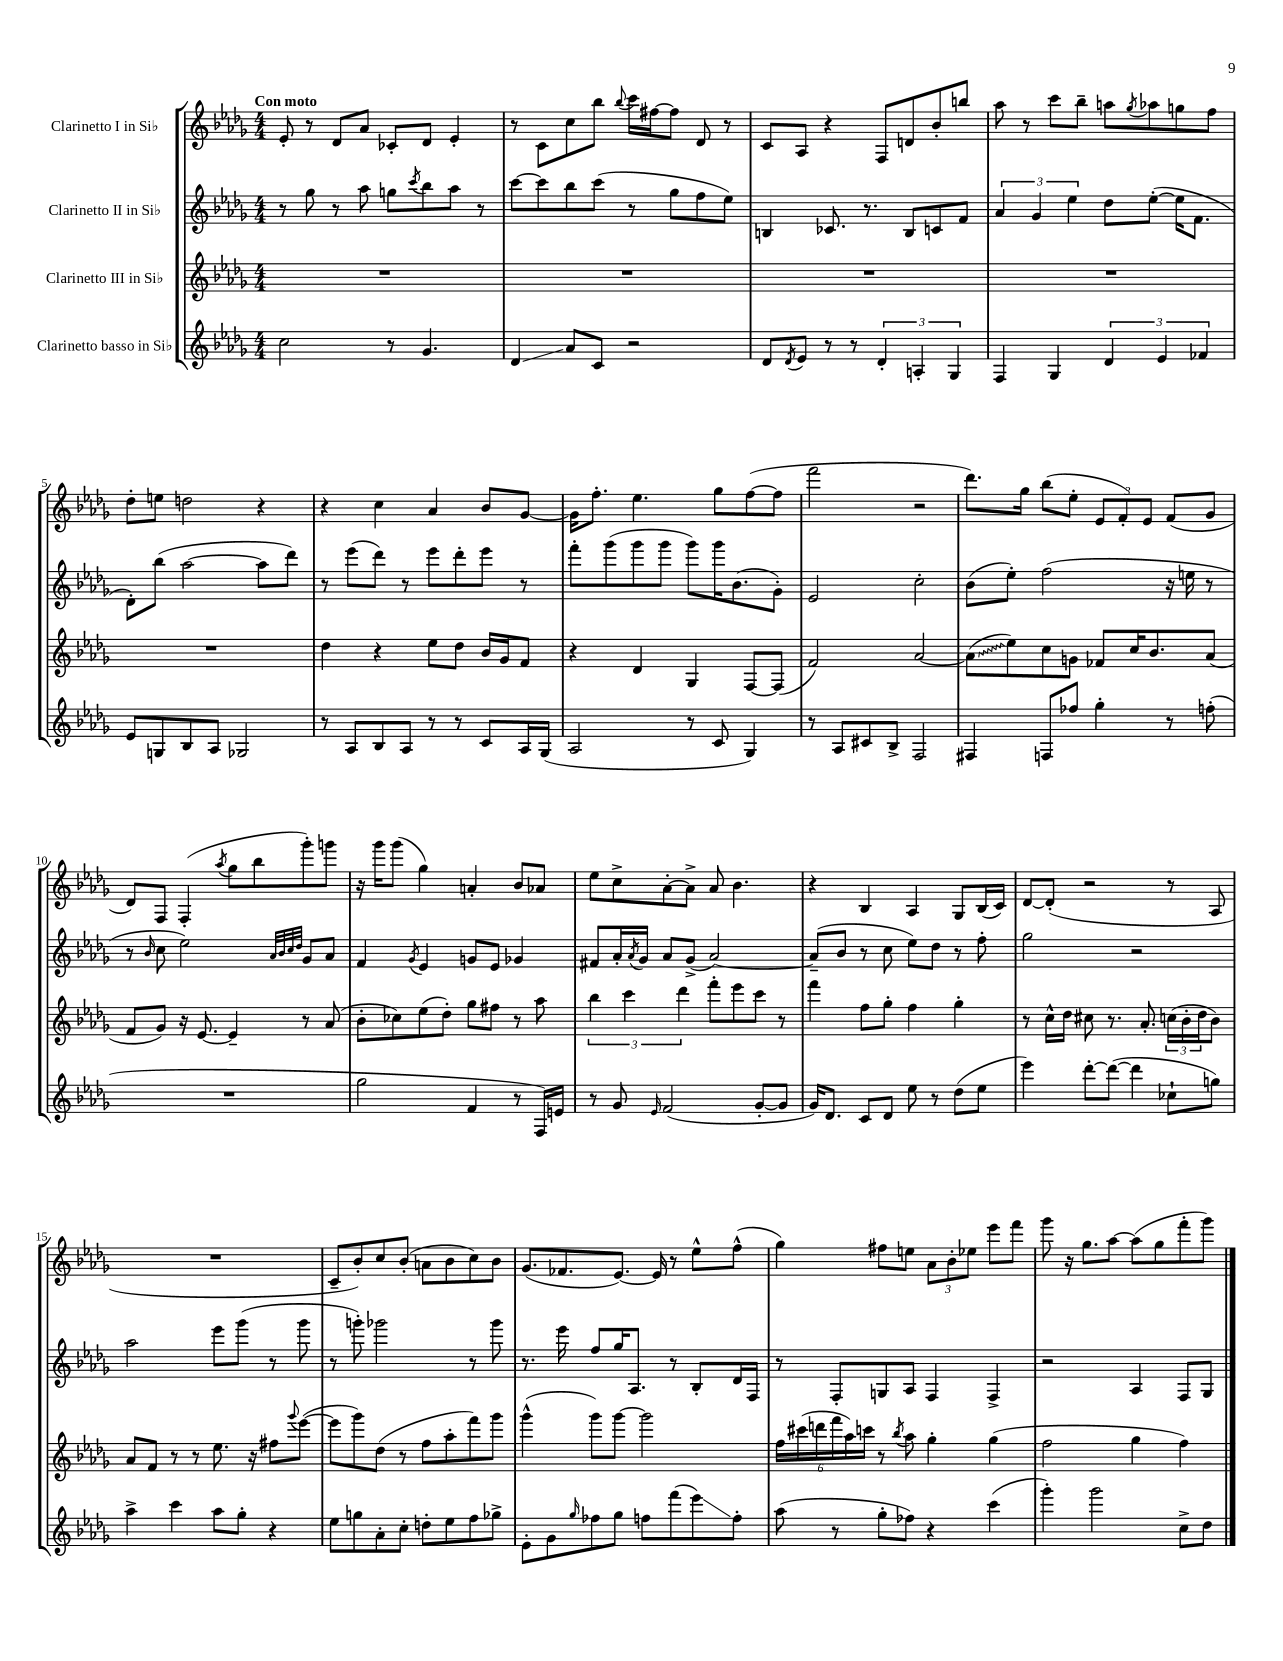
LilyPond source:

<<
\new StaffGroup <<
\new Staff = "s0" \with { instrumentName = "Clarinetto I in Sib" } {
    \clef treble \key des \major \numericTimeSignature \time 4/4 \tempo "Con moto"
    ees'8-. r8 des'8 aes'8 ces'8-. des'8 ees'4-. |
    r8 c'8 c''8 bes''8 \appoggiatura { bes''8 } c'''16 fis''16~ fis''8 des'8 r8 |
    c'8 aes8 r4 f8 d'8 bes'8-. b''8 |
    aes''8 r8 c'''8 bes''8-- a''8 \acciaccatura { ges''8 } aes''8 g''8 f''8 |
    des''8-. e''8 d''2 r4 |
    r4 c''4 aes'4 bes'8 ges'8~ |
    ges'16 f''8.-. ees''4. ges''8 f''8~( f''8 |
    f'''2 r2 |
    des'''8.) ges''16 bes''8( ees''8-. \tuplet 3/2 { ees'8 f'8-.) ees'8 } f'8( ges'8 |
    des'8) f8 f4-.( \acciaccatura { aes''8 } ges''8 bes''8 ges'''8-.) g'''8 |
    r16 ges'''16 ges'''8( ges''4) a'4-. bes'8 aes'8 |
    ees''8 c''8-> aes'8~-. aes'8-> aes'8 bes'4. |
    r4 bes4 aes4 ges8 bes16( c'16) |
    des'8~ des'8-.( r2 r8 aes8 |
    R1 |
    c'8-- bes'8-.) c''8 bes'8-.( a'8 bes'8 c''8) bes'8 |
    ges'8.( fes'8. ees'8.~) ees'16 r8 ees''8-^ f''8-^( |
    ges''4) fis''8 e''8 \tuplet 3/2 { aes'8 bes'8-. ees''8 } ees'''8 f'''8 |
    ges'''8 r16 ges''8. aes''8~ aes''8( ges''8 f'''8-. ges'''8) \bar "|." |
}
\new Staff = "s1" \with { instrumentName = "Clarinetto II in Sib" } {
    \clef treble \key des \major \numericTimeSignature \time 4/4
    r8 ges''8 r8 aes''8 g''8 \acciaccatura { c'''8 } bes''8 aes''8 r8 |
    c'''8~ c'''8 bes''8 c'''8( r8 ges''8 f''8 ees''8) |
    b4 ces'8. r8. b8 c'8 f'8 |
    \tuplet 3/2 { aes'4 ges'4 ees''4 } des''8 ees''8~-.( ees''16 f'8. |
    des'8-.) bes''8( aes''2~ aes''8 des'''8) |
    r8 ees'''8( des'''8) r8 ees'''8 des'''8-. ees'''8 r8 |
    f'''8-. ges'''8( ges'''8 ges'''8 ges'''8) ges'''16 bes'8.( ges'8-.) |
    ees'2 c''2-. |
    bes'8( ees''8-.) f''2( r16 e''16 r8 |
    r8 \grace { bes'16 } c''8 ees''2) \grace { aes'32 bes'32 c''32 des''32 } ges'8 aes'8 |
    f'4 \acciaccatura { ges'8 } ees'4 g'8 ees'8 ges'4 |
    fis'8 aes'16-. \acciaccatura { aes'8 } ges'16 aes'8 ges'8->( aes'2~) |
    aes'8--( bes'8 r8 c''8 ees''8) des''8 r8 f''8-. |
    ges''2 r2 |
    aes''2 ees'''8 ges'''8( r8 ges'''8 |
    r8 g'''8-.) ges'''2 r8 ges'''8 |
    r8. ees'''16 f''8 ges''16 aes8. r8 bes8-. des'16 f16 |
    r8 f8-. g8 aes8 f4 f4-> |
    r2 aes4 f8 ges8 \bar "|." |
}
\new Staff = "s2" \with { instrumentName = "Clarinetto III in Sib" } {
    \clef treble \key des \major \numericTimeSignature \time 4/4
    R1 |
    R1 |
    R1 |
    R1 |
    R1 |
    des''4 r4 ees''8 des''8 bes'16 ges'16 f'8 |
    r4 des'4 ges4 f8~ f8( |
    f'2) aes'2~ |
    \once \override Glissando.style = #'zigzag aes'8\glissando( ees''8) c''8 g'8 fes'8 c''16 bes'8. aes'8( |
    f'8 ges'8) r16 ees'8.~ ees'4-- r8 aes'8( |
    bes'8-. ces''8) ees''8( des''8-.) ges''8 fis''8 r8 aes''8 |
    \tuplet 3/2 { bes''4 c'''4 des'''4 } f'''8-. ees'''8 c'''8 r8 |
    f'''4 f''8 ges''8-. f''4 ges''4-. |
    r8 c''16-^ des''16 cis''8 r8. aes'8.-. \tuplet 3/2 { c''16( bes'16-. des''16 } bes'8) |
    aes'8 f'8 r8 r8 ees''8. r16 fis''8 \appoggiatura { ges'''8 } ees'''8~( |
    ees'''8 ges'''8) des''8( r8 f''8 aes''8-. f'''8) ges'''8 |
    ges'''4-^( ges'''8) ges'''8~ ges'''2 |
    \tuplet 6/4 { f''16 cis'''16( d'''16 f'''16 aes''16) c'''16 } r8 \acciaccatura { bes''8 } aes''8 ges''4-. ges''4( |
    f''2 ges''4 f''4) \bar "|." |
}
\new Staff = "s3" \with { instrumentName = "Clarinetto basso in Sib" } {
    \clef treble \key des \major \numericTimeSignature \time 4/4
    c''2 r8 ges'4. |
    des'4\glissando aes'8 c'8 r2 |
    des'8 \acciaccatura { des'8 } ees'8 r8 r8 \tuplet 3/2 { des'4-. a4-. ges4 } |
    f4 ges4 \tuplet 3/2 { des'4 ees'4 fes'4 } |
    ees'8 g8 bes8 aes8 ges2 |
    r8 aes8 bes8 aes8 r8 r8 c'8 aes16 ges16( |
    aes2 r8 c'8 ges4) |
    r8 aes8 cis'8 bes8-> f2 |
    fis4 f8 fes''8 ges''4-. r8 f''8-.( |
    R1 |
    ges''2 f'4 r8 f16) e'16 |
    r8 ges'8 \grace { ees'16 } f'2( ges'8~-. ges'8 |
    ges'16) des'8. c'8 des'8 ees''8 r8 des''8( ees''8 |
    ees'''4) des'''8~-. des'''8~( des'''4 ces''8-! g''8) |
    aes''4-> c'''4 aes''8 ges''8-. r4 |
    ees''8 g''8 aes'8-. c''8-. d''8-. ees''8 f''8 ges''8-> |
    ees'8-. ges'8 \grace { ges''16 } fes''8 ges''8 f''8 f'''8( ees'''8\glissando) f''8-. |
    aes''8( r8 ges''8-. fes''8) r4 c'''4( |
    ges'''4-.) ges'''2 c''8-> des''8 \bar "|." |
}
>>
>>
